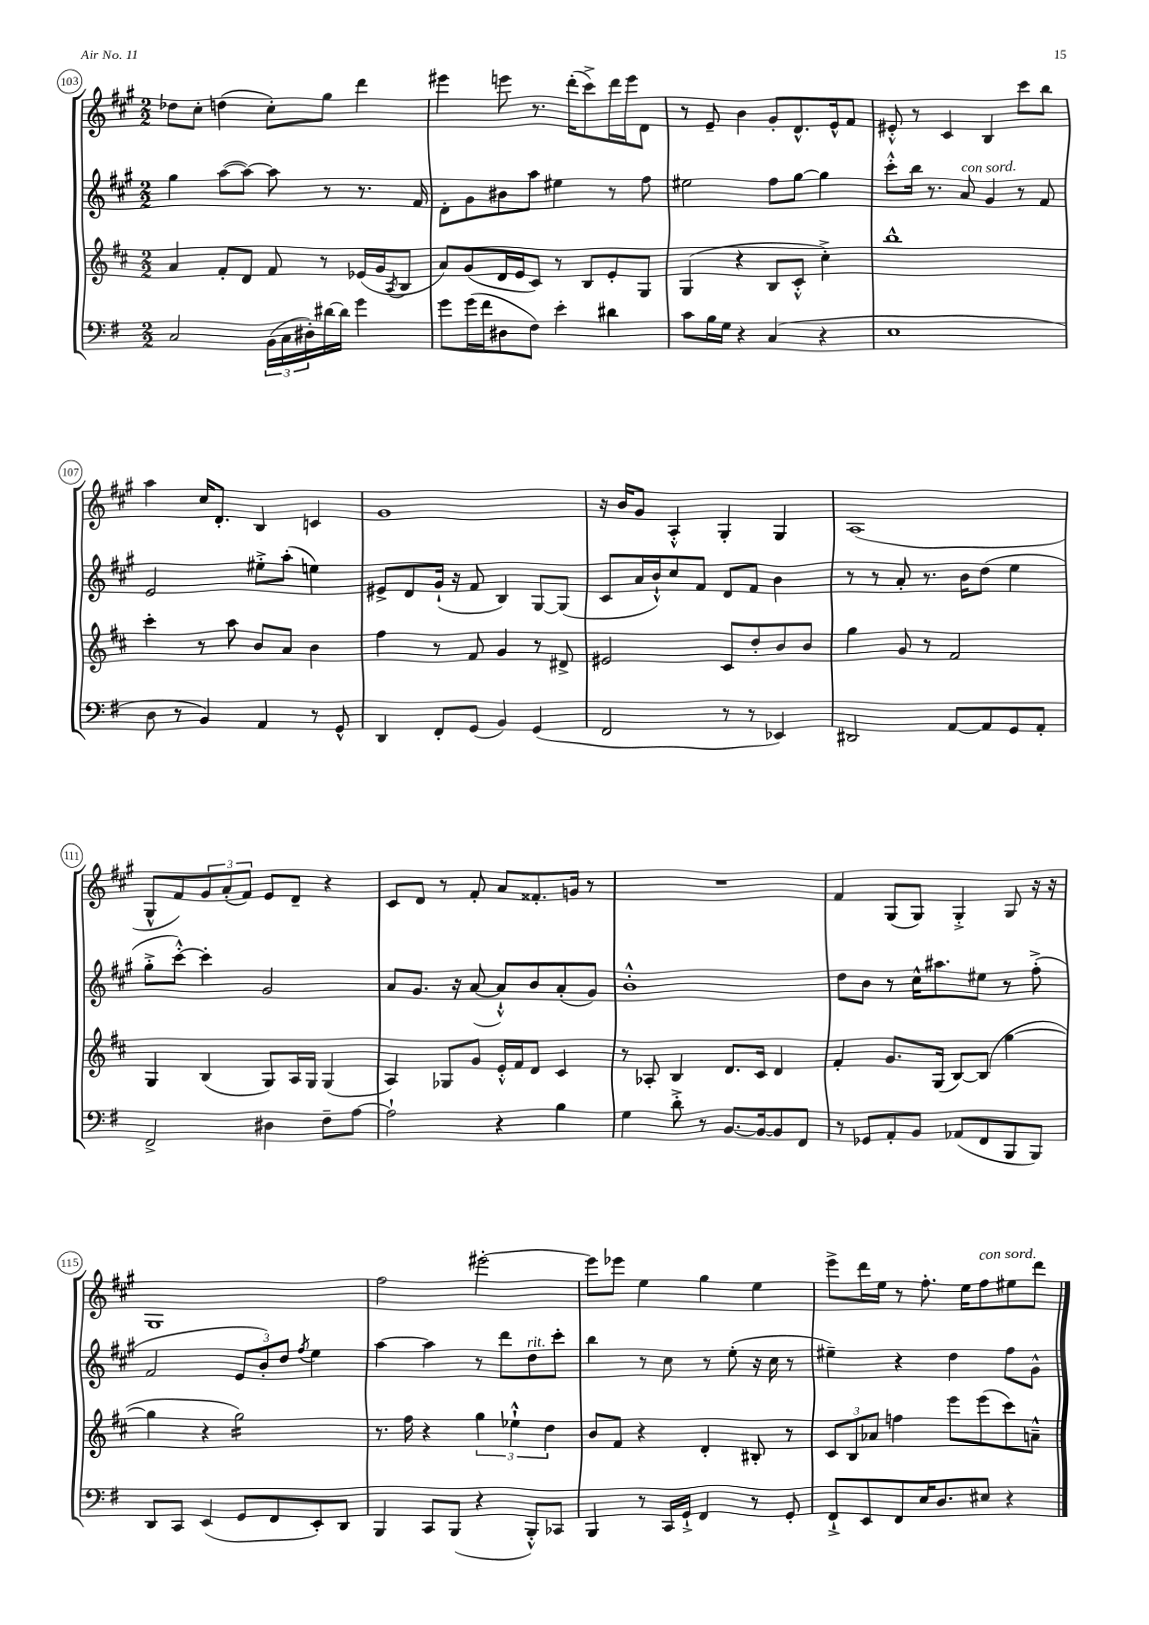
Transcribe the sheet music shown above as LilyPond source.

<<
\new StaffGroup <<
\new Staff = "s0" {
    \clef treble \key a \major \numericTimeSignature \time 2/2
    des''8 cis''8-. d''4( cis''8-.) gis''8 d'''4 |
    eis'''4 e'''8 r8. d'''16-.( cis'''8->) d'''16 e'''16 d'8 |
    r8 e'8-- b'4 gis'8-. d'8.-^ e'16-^ fis'8 |
    eis'8-.-^ r8 cis'4 b4 cis'''8 b''8 |
    a''4 cis''16 d'8.-. b4 c'4 |
    gis'1 |
    r16 b'16 gis'8 a4-.-^ gis4-. gis4 |
    a1( |
    gis8-^ fis'8) \tuplet 3/2 { gis'8 a'8-.( fis'8) } e'8 d'8-- r4 |
    cis'8 d'8 r8 fis'8-. a'8 fisis'8.-. g'16 r8 |
    R1 |
    fis'4 gis8( gis8) gis4-.-> gis8 r16 r16 |
    gis1 |
    fis''2 eis'''2~-. |
    eis'''8 ees'''8 e''4 gis''4 e''4 |
    e'''8-> d'''16 e''16 r8 fis''8.-. e''16 fis''8^\markup { \italic "con sord." } eis''8 d'''8 \bar "|." |
}
\new Staff = "s1" {
    \clef treble \key a \major \numericTimeSignature \time 2/2
    gis''4 a''8~( a''8~) a''8 r8 r8. fis'16 |
    d'8-. gis'8 bis'8 a''8 eis''4 r8 fis''8 |
    eis''2 fis''8 gis''8~ gis''4 |
    cis'''8-.-^ b''16 r8. a'8^\markup { \italic "con sord." } gis'4 r8 fis'8 |
    e'2 eis''8-.-> a''8-.( e''4) |
    eis'8-> d'8 gis'16-!( r16 fis'8 b4) gis8~ gis8( |
    cis'8 a'16 b'16-!-^) cis''8 fis'8 d'8 fis'8 b'4 |
    r8 r8 a'8-. r8. b'16 d''8( e''4 |
    gis''8-.-> cis'''8~-.-^) cis'''4-. gis'2 |
    a'8 gis'8. r16 a'8~( a'8-!-^) b'8 a'8-.( gis'8) |
    b'1-.-^ |
    d''8 b'8 r8 cis''16-^ ais''8. eis''8 r8 fis''8-.->( |
    fis'2 \tuplet 3/2 { e'8 b'8-.) d''8 } \acciaccatura { fis''8 } e''4 |
    a''4~ a''4 r8 d'''8 d''8^\markup { \italic "rit." } cis'''8-. |
    b''4 r8 cis''8 r8 e''8-.( r16 cis''16 r8 |
    eis''4--) r4 d''4 fis''8 gis'8-^ \bar "|." |
}
\new Staff = "s2" {
    \clef treble \key d \major \numericTimeSignature \time 2/2
    a'4 fis'8-. d'8 fis'8 r8 ees'16( g'16 \acciaccatura { a8 } b8 |
    a'8) g'8( d'16 e'16 cis'8) r8 b8 e'8-. g8 |
    g4( r4 b8 cis'8-.-^ cis''4-.->) |
    b''1-^ |
    cis'''4-. r8 a''8 b'8 a'8 b'4 |
    fis''4 r8 fis'8 g'4 r8 dis'8-> |
    eis'2 cis'8 d''8-. b'8 b'8 |
    g''4 g'8 r8 fis'2 |
    g4 b4( g8) a16 g16 g4( |
    a4) ges8 g'8 e'16-.-^ fis'16 d'8 cis'4 |
    r8 aes8-. b4 d'8. cis'16 d'4 |
    fis'4-. g'8. g16( b8~) b8( g''4~ |
    g''4 r4 g''2:16) |
    r8. fis''16 r4 \tuplet 3/2 { g''4 ees''4-!-^ d''4 } |
    b'8 fis'8 r4 d'4-. bis8-. r8 |
    \tuplet 3/2 { cis'8 b8 aes'8 } f''4 e'''8 e'''8( cis'''8) a'8---^ \bar "|." |
}
\new Staff = "s3" {
    \clef bass \key g \major \numericTimeSignature \time 2/2
    c2 \tuplet 3/2 { b,16( c16 dis16-.) } dis'16~ dis'16 g'4 |
    g'8 g'16( fis'16 dis8 fis8) e'4-. dis'4 |
    c'8 b16 g16 r4 c4( r4 |
    e1 |
    d8 r8 b,4) a,4 r8 g,8-^ |
    d,4 fis,8-. g,8( b,4) g,4( |
    fis,2 r8 r8 ees,4) |
    dis,2 a,8~ a,8 g,8 a,8-. |
    fis,2-> dis4 fis8-- a8~ |
    a2-! r4 b4 |
    g4 d'8-.-> r8 b,8.~ b,16~ b,8 fis,8 |
    r8 ges,8 a,8-. b,8 aes,8( fis,8 b,,8 b,,8) |
    d,8 c,8 e,4( g,8 fis,8 e,8-.) d,8 |
    b,,4 c,8 b,,8( r4 b,,8-.-^) ces,8 |
    b,,4 r8 c,16 g,16-!-> fis,4 r8 g,8-. |
    fis,8-!-> e,8 fis,8 e16 d8. eis8 r4 \bar "|." |
}
>>
>>
\layout { \context { \Score currentBarNumber = #103 \override BarNumber.stencil = #(make-stencil-circler 0.1 0.3 ly:text-interface::print) } }
